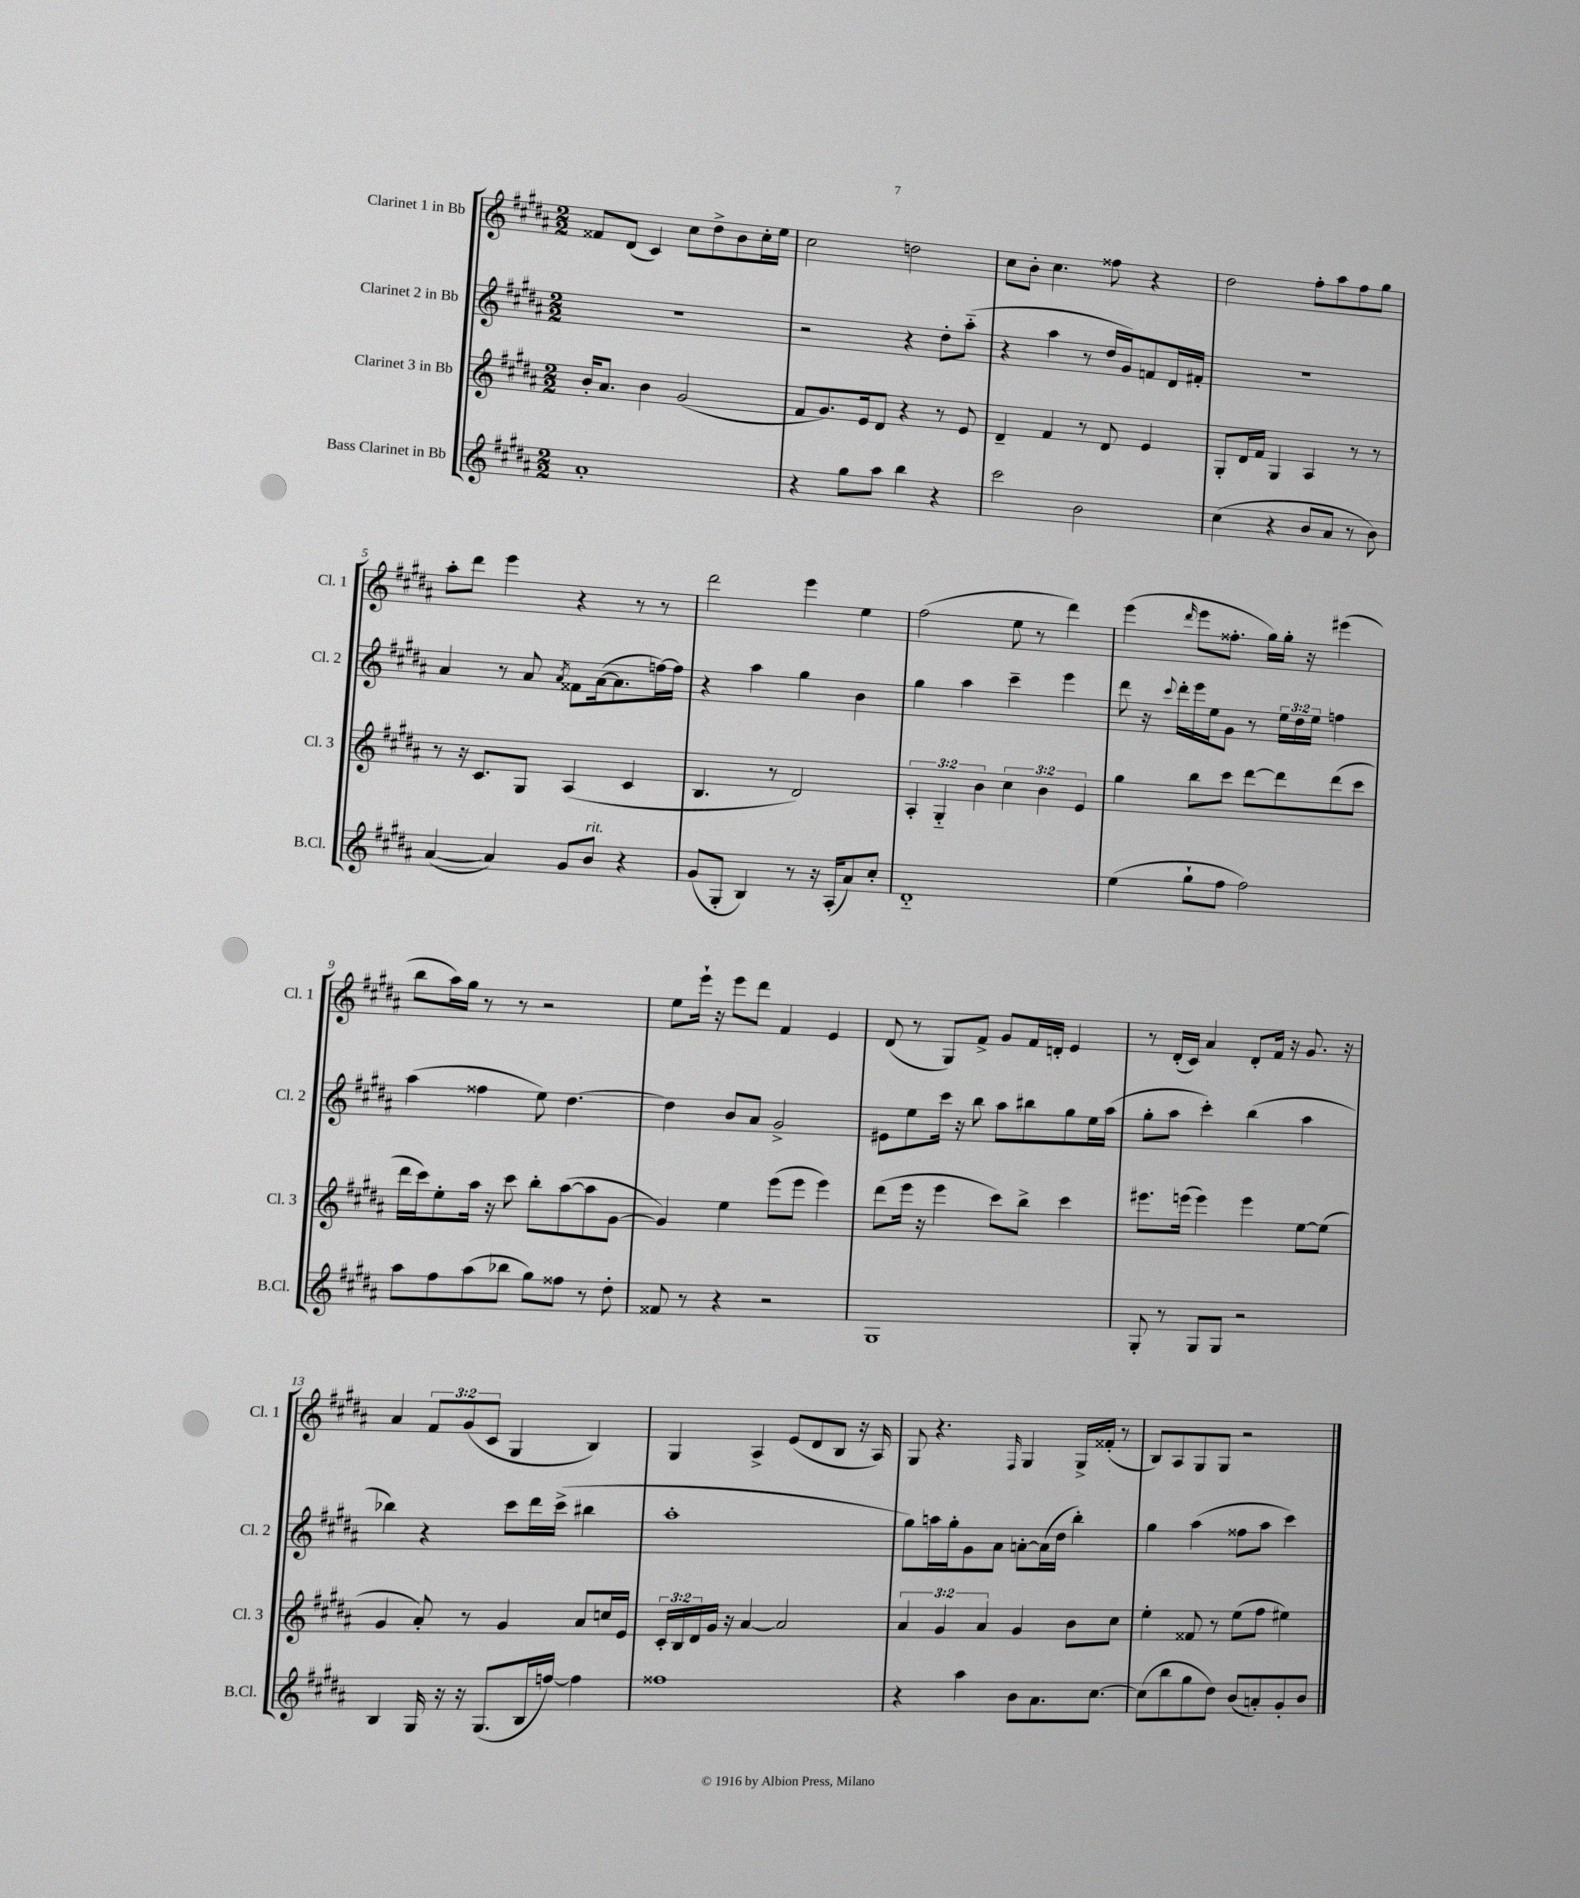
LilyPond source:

<<
\new StaffGroup <<
\new Staff = "s0" \with { instrumentName = "Clarinet 1 in Bb" shortInstrumentName = "Cl. 1" } {
    \clef treble \key b \major \numericTimeSignature \time 2/2 \override Staff.TupletNumber.text = #tuplet-number::calc-fraction-text
    fisis'8 dis'8( cis'4) cis''8 dis''8-> b'8 cis''16-. e''16 |
    cis''2 d''2 |
    cis''8 b'8-. cis''4. fisis''8 r4 |
    dis''2 fis''8-. ais''8 fis''8 gis''8 |
    ais''8-. dis'''8 e'''4 r4 r8 r8 |
    dis'''2 e'''4 e''4 |
    fis''2( e''8 r8 dis'''4) |
    e'''4( \grace { dis'''16 } e'''8 fisis''8.-. gis''16) gis''16-. r16 eis'''4( |
    b''8 ais''16) gis''16 r8 r8 r2 |
    e''8 e'''16-! r16 e'''8 dis'''8 fis'4 e'4 |
    dis'8( r8 gis8) fis'8-> gis'8 fis'16 d'16-. e'4 |
    r8 dis'16-.( cis'16) ais'4 dis'8-. fis'16 r16 gis'8. r16 |
    ais'4 \tuplet 3/2 { fis'8 gis'8( cis'8 } gis4 b4) |
    gis4 ais4-> e'8( dis'8 b8 r16 ais16) |
    gis8 r4. \grace { fis16 } gis4 gis16-> fisis'16-.( r8 |
    b8) ais8 gis8 gis8 r2 \bar "|." |
}
\new Staff = "s1" \with { instrumentName = "Clarinet 2 in Bb" shortInstrumentName = "Cl. 2" } {
    \clef treble \key b \major \numericTimeSignature \time 2/2 \override Staff.TupletNumber.text = #tuplet-number::calc-fraction-text
    R1 |
    r2 r4 dis''8-. ais''8-_( |
    r4 ais''4 r8 dis''16 gis'16) f'8 dis'16 fis'16-. |
    r1 |
    ais'4 r8 ais'8 \acciaccatura { ais'8 } fisis'8 ais'16~( ais'8. f''16~) f''16 |
    r4 ais''4 gis''4 b'4 |
    gis''4 ais''4 cis'''4-- e'''4 |
    dis'''8 r16 \appoggiatura { cis'''8 } dis'''16-. e'''16 e''16 gis'8 r8 \tuplet 3/2 { e''16 dis''16 e''16 } f''4 |
    ais''4( fisis''4 e''8) dis''4.~ |
    dis''4 b'8 ais'8 gis'2-> |
    eis'8 e''8 cis'''16 r16 b''8 ais''8 bis''8 gis''8 e''16 ais''16( |
    gis''8-. ais''8 cis'''4-.) b''4( ais''4 |
    bes''4) r4 cis'''8 dis'''16 cis'''16->( bis''4 |
    ais''1-. |
    gis''8) a''16 gis''16-. gis'8 ais'8 a'8~-. a'16( dis''16 b''4-.) |
    gis''4 ais''4( fisis''8 ais''8 cis'''4) \bar "|." |
}
\new Staff = "s2" \with { instrumentName = "Clarinet 3 in Bb" shortInstrumentName = "Cl. 3" } {
    \clef treble \key b \major \numericTimeSignature \time 2/2 \override Staff.TupletNumber.text = #tuplet-number::calc-fraction-text
    b'16-. ais'8. b'4 gis'2( |
    fis'8 gis'8.) e'16 dis'8 r4 r8 e'8 |
    dis'4-- fis'4 r8 dis'8 e'4 |
    gis8-. dis'16 fis'16 gis4 ais4 r8 r8 |
    r8 r16 cis'8. gis8 ais4( cis'4 |
    b4. r8 dis'2) |
    \tuplet 3/2 { ais4-. gis4-_ b'4 } \tuplet 3/2 { cis''4 b'4 e'4 } |
    gis''4 b''8 cis'''8 dis'''8~ dis'''8 dis'''8( cis'''8 |
    dis'''16 cis'''16) e''8-. ais''16 r16 cis'''8 b''8-. ais''8~( ais''8 gis'8~ |
    gis'4) e''4 e'''8( e'''8 e'''4) |
    dis'''8( e'''16 r16 e'''4 cis'''8) b''8-> cis'''4 |
    eis'''8. e'''16( e'''4) e'''4 e''8~ e''8( |
    gis'4 ais'8-.) r8 gis'4 ais'8 c''16 e'16 |
    \tuplet 3/2 { cis'16-. b16 dis'16 } gis'16 r16 ais'4~ ais'2 |
    \tuplet 3/2 { ais'4 gis'4 ais'4 } gis'4 b'8 cis''8 |
    e''4-. fisis'8 r8 e''8( fis''8 eis''4) \bar "|." |
}
\new Staff = "s3" \with { instrumentName = "Bass Clarinet in Bb" shortInstrumentName = "B.Cl." } {
    \clef treble \key b \major \numericTimeSignature \time 2/2
    ais'1-. |
    r4 gis''8 ais''8 b''4 r4 |
    cis'''2 b'2 |
    cis''4( r4 b'8 ais'8 r8 b'8) |
    ais'4~( ais'4) gis'8 b'8^\markup { \italic "rit." } r4 |
    gis'8( gis8-. b4) r8 r16 ais16-.( ais'8) cis''8-. |
    dis'1-_ |
    e''4( gis''8-! fis''8 fis''2) |
    ais''8 fis''8 ais''8( bes''8 gis''8) fisis''8 r8 dis''8-. |
    fisis'8 r8 r4 r2 |
    gis1 |
    gis8-. r8 gis8 gis8 r2 |
    b4 gis16 r16 r16 gis8.( b16 f''16~) f''4 |
    fisis''1 |
    r4 ais''4 b'8 ais'8. cis''8.~ |
    cis''8( b''8 gis''8 dis''8) b'8( a'8-.) gis'8-. b'8 \bar "|." |
}
>>
>>
